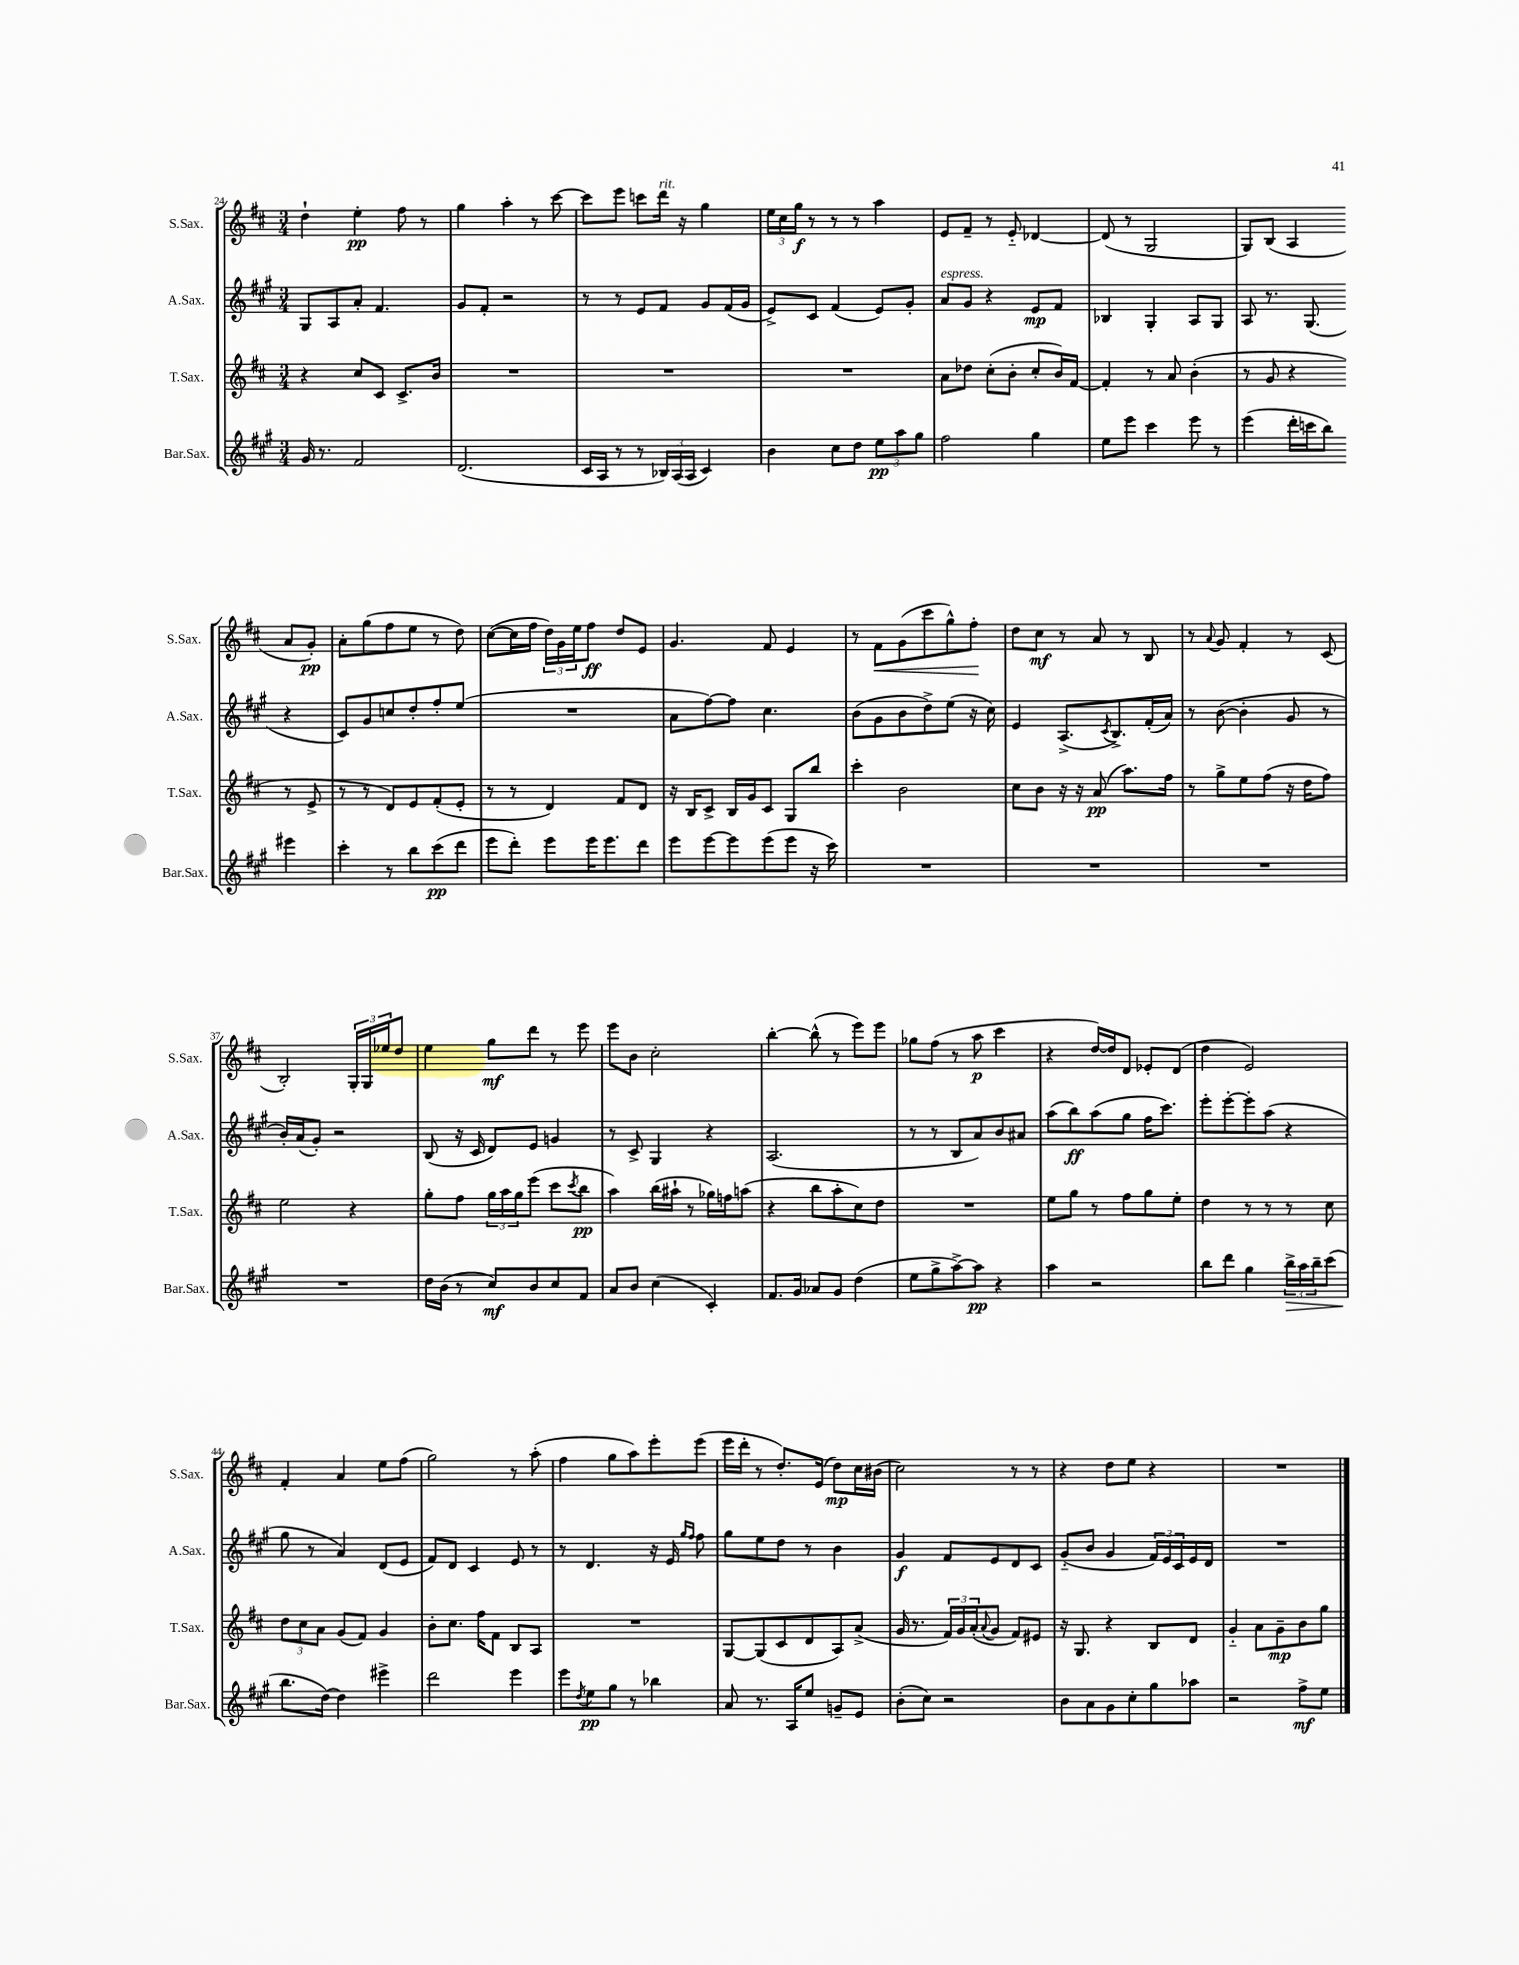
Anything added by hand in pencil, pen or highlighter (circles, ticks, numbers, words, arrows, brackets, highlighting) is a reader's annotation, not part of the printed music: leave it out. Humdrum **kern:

**kern	**dynam	**kern	**dynam	**kern	**dynam	**kern	**dynam
*part4	*part4	*part3	*part3	*part2	*part2	*part1	*part1
*staff4	*staff4	*staff3	*staff3	*staff2	*staff2	*staff1	*staff1
*I"Bar.Sax.	*	*I"T.Sax.	*	*I"A.Sax.	*	*I"S.Sax.	*
*I'Bar.Sax.	*	*I'T.Sax.	*	*I'A.Sax.	*	*I'S.Sax.	*
*clefG2	*	*clefG2	*	*clefG2	*	*clefG2	*
*k[f#c#g#]	*	*k[f#c#]	*	*k[f#c#g#]	*	*k[f#c#]	*
*M3/4	*	*M3/4	*	*M3/4	*	*M3/4	*
=24	=24	=24	=24	=24	=24	=24	=24
16g#/	.	4r	.	8G#/L	.	4dd`\	.
8.r	.	.	.	.	.	.	.
.	.	.	.	8A/	.	.	.
2f#/	.	8cc#/L	.	8a'/J	.	4ee'\	pp
.	.	8c#/J	.	4.f#/	.	.	.
.	.	8.c#^/L	.	.	.	8ff#\	.
.	.	.	.	.	.	8r	.
.	.	16b/Jk	.	.	.	.	.
=25	=25	=25	=25	=25	=25	=25	=25
(2.d/	.	2.r	.	8g#/L	.	4gg\	.
.	.	.	.	8f#'/J	.	.	.
.	.	.	.	2r	.	4aa'\	.
.	.	.	.	.	.	8r	.
.	.	.	.	.	.	[8ccc#\	.
=26	=26	=26	=26	=26	=26	=26	=26
16c#/LL	.	2.r	.	8r	.	8ccc#\L]	.
16A/JJ	.	.	.	.	.	.	.
8r	.	.	.	8r	.	8eee\J	.
8r	.	.	.	8e/L	.	8cccn\L	.
!	!	!	!	!	!	!LO:TX:a:i:t=rit.	!
24B-X/LL)	.	.	.	8f#/J	.	16ddd\Jk	.
(24A/	.	.	.	.	.	.	.
.	.	.	.	.	.	16r	.
24A/JJ	.	.	.	.	.	.	.
4c#/)	.	.	.	8g#/L	.	4gg\	.
.	.	.	.	(16f#/L	.	.	.
.	.	.	.	16g#/JJ	.	.	.
=27	=27	=27	=27	=27	=27	=27	=27
4b\	.	2.r	.	8e^/L)	.	24ee\LL	.
.	.	.	.	.	.	24cc#\	.
.	.	.	.	.	.	24gg\JJ	f
.	.	.	.	8c#/J	.	8r	.
8cc#\L	.	.	.	(4f#/	.	8r	.
8dd\J	.	.	.	.	.	8r	.
12ee\L	pp	.	.	8e/L)	.	4aa\	.
12aa\	.	.	.	.	.	.	.
.	.	.	.	8g#'/J	.	.	.
12gg#\J	.	.	.	.	.	.	.
=28	=28	=28	=28	=28	=28	=28	=28
!	!	!	!	!LO:TX:a:i:t=espress.	!	!	!
2ff#\	.	8a\L	.	8a/L	.	8e/L	.
.	.	8dd-X\J	.	8g#/J	.	8f#~/J	.
.	.	(8cc#'\L	.	4r	.	8r	.
.	.	8b'\J	.	.	.	8e/	.
4gg#\	.	8cc#'/L	.	8e/L	mp	[4d-X/	.
.	.	16b/L)	.	8f#/J	.	.	.
.	.	[16f#/JJ	.	.	.	.	.
=29	=29	=29	=29	=29	=29	=29	=29
8ee\L	.	4f#'/]	.	4B-X/	.	(8d-/]	.
8eee\J	.	.	.	.	.	8r	.
4ccc#\	.	8r	.	4G#'/	.	2G/	.
.	.	8a/	.	.	.	.	.
8eee\	.	(4b'\	.	8A/L	.	.	.
8r	.	.	.	8G#/J	.	.	.
=30	=30	=30	=30	=30	=30	=30	=30
(4eee\	.	8r	.	8A/	.	8G/L)	.
.	.	8g/	.	8.r	.	(8B/J	.
16ddd'\LL	.	4r	.	.	.	4A/	.
16cccn\J	.	.	.	(8.G#/	.	.	.
8bb\J)	.	.	.	.	.	.	.
4eee#X\	.	8r	.	4r	.	8a/L	.
.	.	8e^/	.	.	.	8g'/J)	pp
!!LO:LB:g=z
=31	=31	=31	=31	=31	=31	=31	=31
4ccc#'\	.	8r	.	8c#/L)	.	8a'\L	.
.	.	8r	.	8g#/	.	(8gg\	.
8r	.	8d/L)	.	8ccn/	.	8ff#\	.
8bb\L	.	8e/	.	8dd'/	.	8ee\J	.
(8ccc#\	pp	(8f#'/	.	8ff#'/	.	8r	.
8ddd\J	.	8e'/J	.	(8ee/J	.	8dd\)	.
=32	=32	=32	=32	=32	=32	=32	=32
8eee\L	.	8r	.	2.r	.	([8cc#\L	.
8ddd'\J)	.	8r	.	.	.	16cc#\L]	.
.	.	.	.	.	.	16ff#\JJ	.
8eee\L	.	4d/)	.	.	.	24dd\LL)	.
.	.	.	.	.	.	24g\	.
.	.	.	.	.	.	24ee\J	.
16eee\K	.	.	.	.	.	8ff#\J	ff
8.eee\	.	.	.	.	.	.	.
.	.	8f#/L	.	.	.	8dd/L	.
8ddd\J	.	8d/J	.	.	.	8e/J	.
=33	=33	=33	=33	=33	=33	=33	=33
8eee\L	.	16r	.	8a\L	.	4.g/	.
.	.	16B/KL	.	.	.	.	.
[8eee\	.	8c#^/J	.	[8ff#\)	.	.	.
8eee\]	.	16B/LL	.	8ff#\J]	.	.	.
.	.	16g/J	.	.	.	.	.
(8eee\	.	8c#/J	.	4.cc#\	.	8f#/	.
8eee\J	.	8G/L	.	.	.	4e/	.
16r	.	8bb/J	.	.	.	.	.
16ccc#\)	.	.	.	.	.	.	.
=34	=34	=34	=34	=34	=34	=34	=34
2.r	.	4ccc#'\	.	(8b\L	.	8r	.
!	!	!	!	!	!	!	!LO:HP:b
.	.	.	.	8g#\	.	8f#\L	<
.	.	2b\	.	8b\	.	(8g\	.
.	.	.	.	8dd^\)	.	8ccc#\	.
.	.	.	.	(8ee\J	.	8gg^^\)	.
.	.	.	.	16r	.	8ff#'\J	.
.	.	.	.	16cc#\)	.	.	.
.	.	.	.	.	.	.	[
=35	=35	=35	=35	=35	=35	=35	=35
2.r	.	8cc#\L	.	4e/	.	8dd\L	.
.	.	8b\J	.	.	.	8cc#\J	mf
.	.	16r	.	(8.A^/L	.	8r	.
.	.	16r	.	.	.	.	.
.	.	(8a/	pp	.	.	8a/	.
.	.	.	.	8qc#/	.	.	.
.	.	.	.	8.B^/)	.	.	.
.	.	8.aa\L)	.	.	.	8r	.
.	.	.	.	(16f#'/L	.	8B/	.
.	.	16ff#\Jk	.	16a/JJ)	.	.	.
=36	=36	=36	=36	=36	=36	=36	=36
2.r	.	8r	.	8r	.	8r	.
.	.	.	.	.	.	8qqa/	.
.	.	8gg^\L	.	([8b\	.	8g/	.
.	.	8ee\	.	4b'\]	.	4f#'/	.
.	.	(8ff#\J	.	.	.	.	.
.	.	16r	.	8g#/	.	8r	.
.	.	16dd\KL	.	.	.	.	.
.	.	8ff#\J)	.	8r	.	(8c#/	.
!!LO:LB:g=z
=37	=37	=37	=37	=37	=37	=37	=37
2.r	.	2ee\	.	16b'/LL)	.	2B'/)	.
.	.	.	.	(16a/J	.	.	.
.	.	.	.	8g#'/J)	.	.	.
.	.	.	.	2r	.	.	.
.	.	4r	.	.	.	24G'/LL	.
.	.	.	.	.	.	24G/	.
.	.	.	.	.	.	24ee-X/J	.
.	.	.	.	.	.	8dd/J	.
=38	=38	=38	=38	=38	=38	=38	=38
16dd\LL	.	8gg'\L	.	(8B/	.	4ee\	.
(16b\JJ	.	.	.	.	.	.	.
8r	.	8ff#\J	.	16r	.	.	.
.	.	.	.	16c#/	.	.	.
8cc#/L)	mf	24gg\LL	.	8d/L)	.	8gg\L	mf
.	.	24aa\	.	.	.	.	.
.	.	24gg\J	.	.	.	.	.
8b/	.	(8eee\J	.	8e/J	.	8ddd\J	.
8cc#/	.	8ccc#\L	.	4gn/	.	8r	.
.	.	8qccc#/	.	.	.	.	.
8f#/J	.	8bb\J	pp	.	.	8eee\	.
=39	=39	=39	=39	=39	=39	=39	=39
8a/L	.	4aa\)	.	8r	.	8eee\L	.
8b/J	.	.	.	8c#^/	.	8b\J	.
(4cc#\	.	(16bb\LL	.	4G#/	.	2cc#'\	.
.	.	16aa#X`\JJ	.	.	.	.	.
.	.	8r	.	.	.	.	.
4c#'/)	.	16gg-X\LL)	.	4r	.	.	.
.	.	16ffn\J	.	.	.	.	.
.	.	(8aan\J	.	.	.	.	.
=40	=40	=40	=40	=40	=40	=40	=40
8.f#/L	.	4r	.	(2.A/	.	[4bb'\	.
16g#/Jk	.	.	.	.	.	.	.
8a-X/L	.	8bb\L	.	.	.	(8bb^^\]	.
8g#/J	.	8aa'\	.	.	.	8r	.
(4dd\	.	8cc#\)	.	.	.	8eee\L)	.
.	.	8dd\J	.	.	.	8eee\J	.
=41	=41	=41	=41	=41	=41	=41	=41
8ee\L	.	2.r	.	8r	.	8gg-X\L	.
8gg#^\	.	.	.	8r	.	(8ff#\J	.
[8aa^\)	.	.	.	8B/L	.	8r	.
8aa\J]	pp	.	.	8a/)	.	8aa\	p
4r	.	.	.	8b/	.	4ccc#\	.
.	.	.	.	8a#X/J	.	.	.
=42	=42	=42	=42	=42	=42	=42	=42
4aa\	.	8ee\L	.	(8aa\L	.	4r	.
.	.	8gg\J	.	8bb\)	ff	.	.
2r	.	8r	.	(8aa\	.	[16dd/LL)	.
.	.	.	.	.	.	16dd/J]	.
.	.	8ff#\L	.	8gg#\J	.	8d/J	.
.	.	8gg\	.	16ff#\KL	.	8e-X'/L	.
.	.	.	.	8.ccc#\J)	.	.	.
.	.	8ee'\J	.	.	.	(8d/J	.
=43	=43	=43	=43	=43	=43	=43	=43
8bb\L	.	4dd\	.	8eee'\L	.	4dd\	.
8ddd\J	.	.	.	[8eee'\	.	.	.
4gg#\	.	8r	.	8eee'\]	.	2e/)	.
.	.	8r	.	(8aa\J	.	.	.
!	!LO:HP:b	!	!	!	!	!	!
24bb^\LL	>	8r	.	4r	.	.	.
24aa\	.	.	.	.	.	.	.
24bb~\J	.	.	.	.	.	.	.
(8ccc#\J	.	8cc#\	.	.	.	.	.
!!LO:LB:g=z
=44	=44	=44	=44	=44	=44	=44	=44
8.bb\L	.	12dd\L	.	8gg#\	.	4f#'/	.
.	.	12cc#\	.	.	.	.	.
.	.	.	.	8r	.	.	.
.	.	12a\J	.	.	.	.	.
[16dd\Jk)	]	.	.	.	.	.	.
4dd\]	.	(8g/L	.	4a/)	.	4a/	.
.	.	8f#/J)	.	.	.	.	.
4eee#X^\	.	4g/	.	(8d/L	.	8ee\L	.
.	.	.	.	8e/J	.	(8ff#\J	.
=45	=45	=45	=45	=45	=45	=45	=45
2ddd\	.	8b'\L	.	8f#/L)	.	2gg\)	.
.	.	8.cc#\J	.	8d/J	.	.	.
.	.	.	.	4c#/	.	.	.
.	.	16ff#\KL	.	.	.	.	.
.	.	8f#\J	.	.	.	.	.
4eee\	.	8B/L	.	8e/	.	8r	.
.	.	8A/J	.	8r	.	(8aa'\	.
=46	=46	=46	=46	=46	=46	=46	=46
8eee\L	.	2.r	.	8r	.	4ff#\	.
8qdd/	.	.	.	.	.	.	.
8ee\	pp	.	.	4.d/	.	.	.
8gg#\J	.	.	.	.	.	8gg\L	.
8r	.	.	.	.	.	8aa\)	.
4bb-X\	.	.	.	16r	.	8eee'\	.
.	.	.	.	16e/	.	.	.
.	.	.	.	16qqgg#/LL	.	.	.
.	.	.	.	16qqff#/JJ	.	.	.
.	.	.	.	8ff#\	.	(8eee\J	.
=47	=47	=47	=47	=47	=47	=47	=47
8a/	.	[8G/L	.	8gg#\L	.	16eee\LL	.
.	.	.	.	.	.	16ddd'\JJ	.
8.r	.	(8G/]	.	8ee\	.	8r	.
.	.	8c#/	.	8dd\J	.	8.dd'/L)	.
16A/KL	.	.	.	.	.	.	.
8ee/J	.	8d/	.	8r	.	.	.
.	.	.	.	.	.	(16e/Jk	.
8gn~/L	.	8A/)	.	4b\	.	8dd\L)	mp
8e/J	.	(8a^/J	.	.	.	16cc#\L	.
.	.	.	.	.	.	(16b#X\JJ	.
=48	=48	=48	=48	=48	=48	=48	=48
(8b'\L	.	16g/	.	4g#/	f	2cc#\)	.
.	.	8.r	.	.	.	.	.
8cc#\J)	.	.	.	.	.	.	.
2r	.	24f#/LL)	.	8f#/L	.	.	.
.	.	24g/	.	.	.	.	.
.	.	(24a'/J	.	.	.	.	.
.	.	8qqa/	.	.	.	.	.
.	.	8g/J	.	8e/	.	.	.
.	.	8f#/L)	.	8d/	.	8r	.
.	.	8e#X/J	.	8c#/J	.	8r	.
=49	=49	=49	=49	=49	=49	=49	=49
8b\L	.	16r	.	(8g#/L	.	4r	.
.	.	8.G/	.	.	.	.	.
8a\	.	.	.	8b/J	.	.	.
8g#\	.	4r	.	4g#/	.	8dd\L	.
8cc#'\	.	.	.	.	.	8ee\J	.
8gg#\	.	8B/L	.	24f#/LL)	.	4r	.
.	.	.	.	24e/	.	.	.
.	.	.	.	24c#/	.	.	.
8aa-X\J	.	8d/J	.	16e/	.	.	.
.	.	.	.	16d/JJ	.	.	.
=50	=50	=50	=50	=50	=50	=50	=50
2r	.	4g/	.	2.r	.	2.r	.
.	.	8a\L	.	.	.	.	.
.	.	8g~\	mp	.	.	.	.
8ff#^\L	mf	8b\	.	.	.	.	.
8ee\J	.	8gg\J	.	.	.	.	.
==	==	==	==	==	==	==	==
*-	*-	*-	*-	*-	*-	*-	*-
